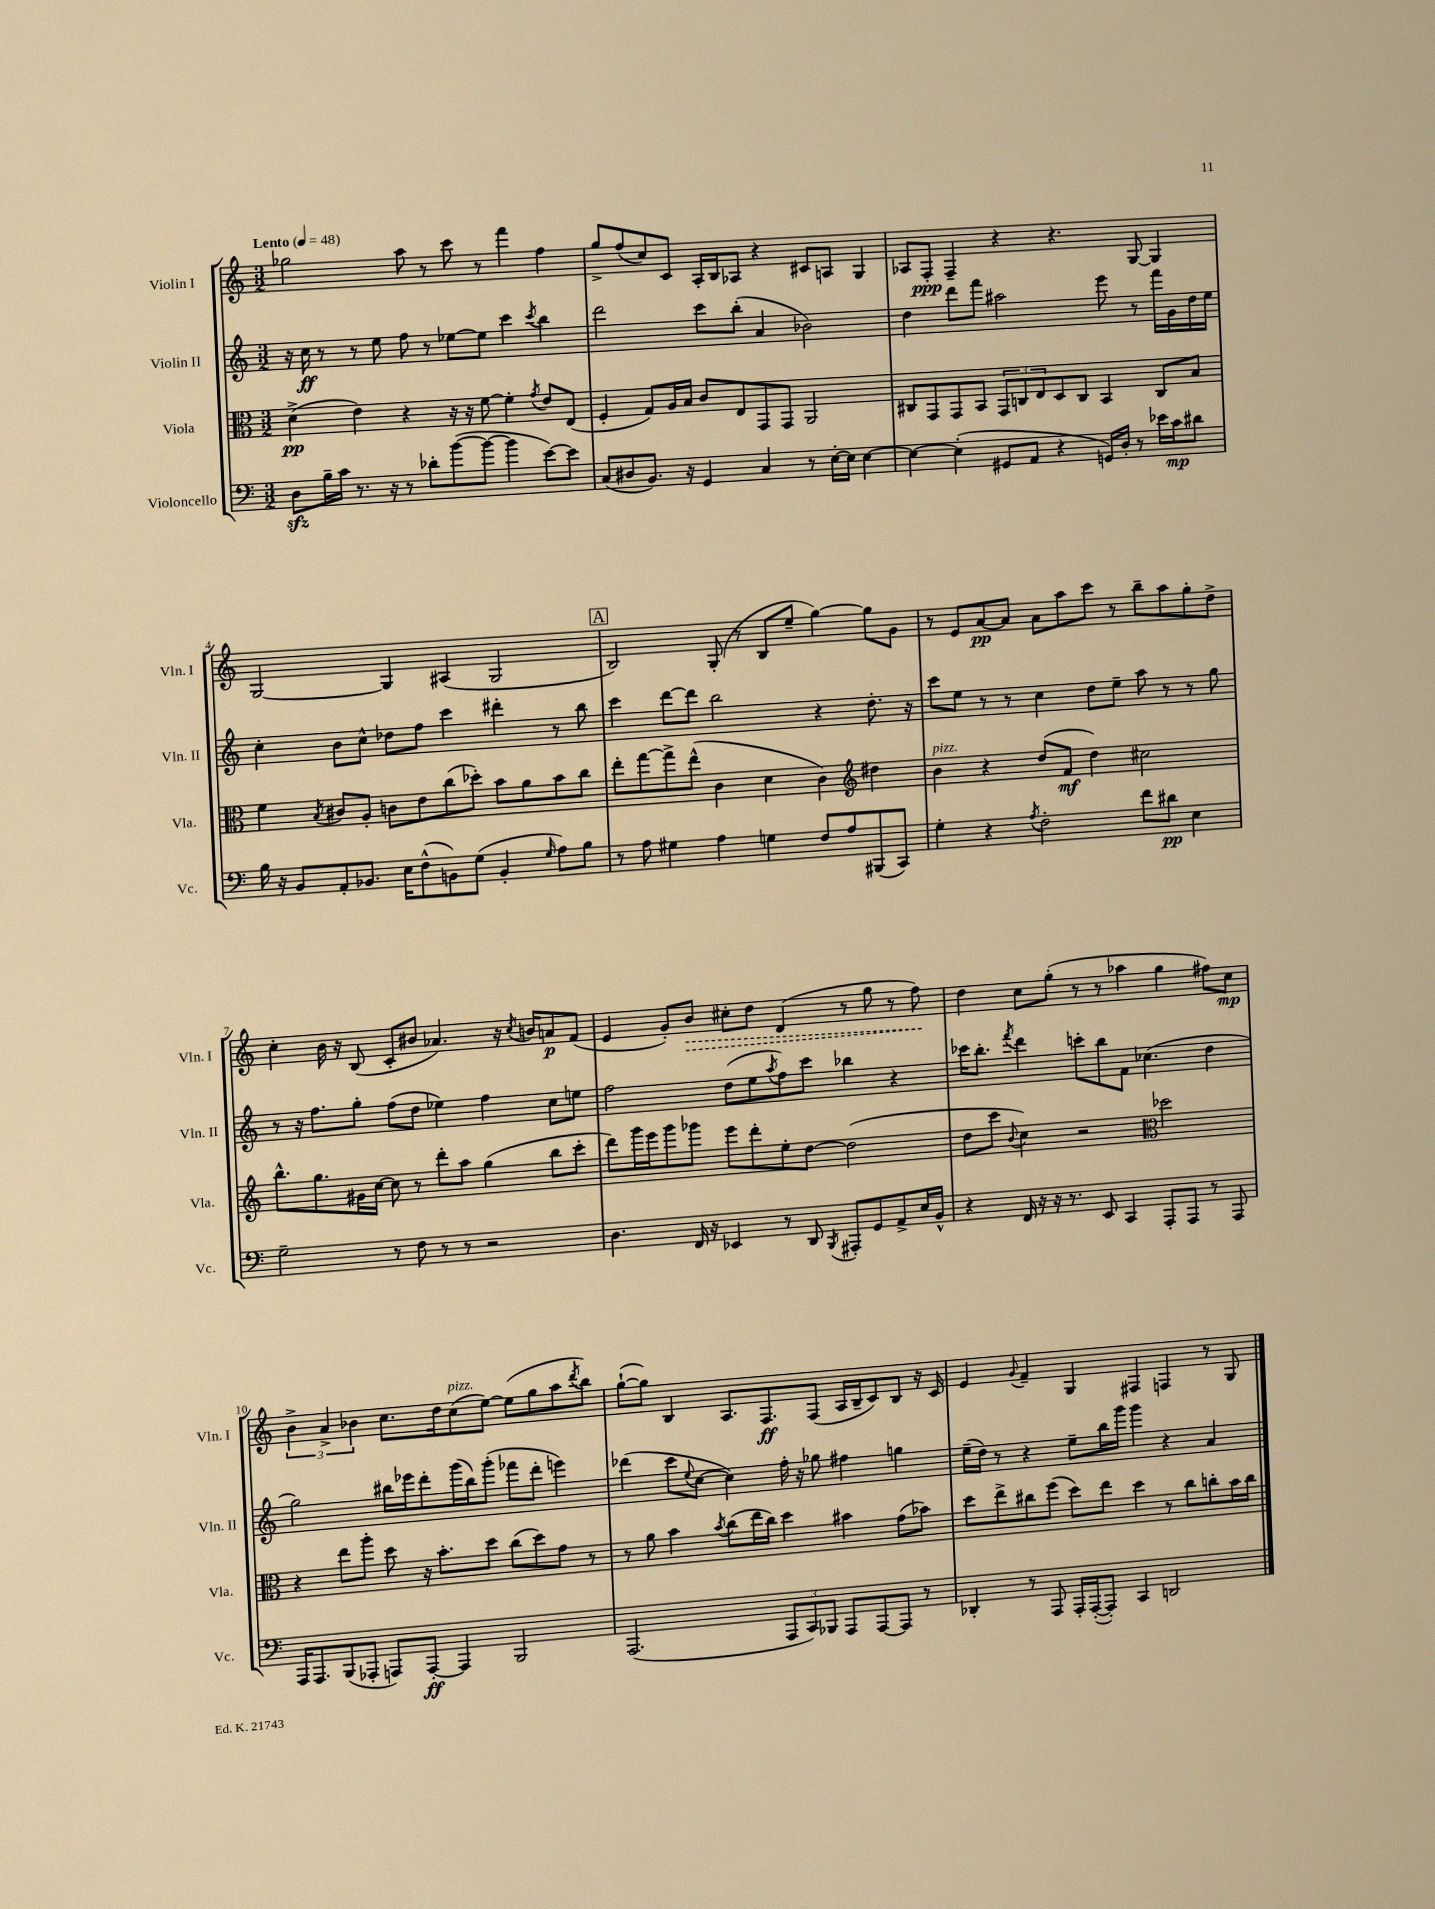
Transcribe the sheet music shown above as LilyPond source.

<<
\new StaffGroup <<
\new Staff = "s0" \with { instrumentName = "Violin I" shortInstrumentName = "Vln. I" } {
    \clef treble \key c \major \numericTimeSignature \time 3/2 \tempo "Lento" 4 = 48
    ges''2 a''8 r8 c'''8 r8 f'''4 f''4 |
    g''8-> f''8( c''8) c'8 a16-. b16 aes8 r4 cis'8 a8 g4 |
    aes8 f8-.\ppp f4-- r4 r4. g8~ g4 |
    g2~ g4 ais4( g2 |
    \mark \markup { \box "A" } b2) g8-.( r8 b8 e''8-- g''4~) g''8 g'8 |
    r8 e'8 a'8~\pp a'8 a'8 a''8 c'''8 r8 b''8-- a''8 g''8-. d''8-> |
    c''4-. b'16 r16 b8( c'8-. bis'8 aes'4.) r16 \acciaccatura { c''8 } b'16 a'8\p f'8( |
    e'4 g'8-.) \once \override Hairpin.style = #'dashed-line b'8\> cis''8-. d''8 d'4( r8 g''8 r8 f''8\!) |
    d''4 c''8 g''8-.( r8 r8 aes''4 g''4 fis''8) c''8\mp |
    \tuplet 3/2 { b'4-> a'4-> bes'4 } c''8. d''16 c''8^\markup { \italic "pizz." }( e''8~) e''8( g''8 a''8 \acciaccatura { d'''8 } b''8) |
    g''8~-!( g''8) b4 a8. f8.\ff f8( a16 b16-- c'8) b8 r16 c'16 |
    e'4 \appoggiatura { g'8 } f'4-- g4 fis4 f4 r8 g8 \bar "|." |
}
\new Staff = "s1" \with { instrumentName = "Violin II" shortInstrumentName = "Vln. II" } {
    \clef treble \key c \major \numericTimeSignature \time 3/2
    r16 c''16\ff r8 r8 e''8 f''8 r8 ees''8~ ees''8 c'''4 \acciaccatura { c'''8 } b''4 |
    d'''2 c'''8 b''8-.( a'4 bes'2) |
    d''4 d'''8 f'''8 ais''2 e'''8 r8 f'''16 g'16 d''16 e''16 |
    c''4-. b'8 c''8-^ des''8 f''8 c'''4 dis'''4-. r8 b''8 |
    \mark \markup { \box "A" } c'''4 d'''8~ d'''8 b''2 r4 d''8.-. r16 |
    c'''8 e''8 r8 r8 c''4 d''8 e''8-- a''8 r8 r8 g''8 |
    r8 r16 f''8. g''8-. f''8( d''8 ees''4) f''4 c''8 e''8 |
    f''2 d''8( e''8 \acciaccatura { a''8 } f''8) c'''8 bes''4 r4 |
    ces'''16 b''8.-. \acciaccatura { f'''8 } d'''4 c'''8-. b''8 f'8 ces''4.( d''4 |
    g''2) bis''16 ees'''16 d'''8-. g'''16( bis''16) g'''8-.( fes'''8 d'''8-. e'''4) |
    des'''4( c'''8 \appoggiatura { e''8 } c''8~ c''4) f''16-. r16 ges''8 fis''4 g''4 |
    e''16--( d''16) r8 r4 e''8-- b''16 g'''16 g'''4 r4 a'4 \bar "|." |
}
\new Staff = "s2" \with { instrumentName = "Viola" shortInstrumentName = "Vla." } {
    \clef alto \key c \major \numericTimeSignature \time 3/2
    d'4->\pp( e'4) r4 r16 r16 f'8~ f'4-. \acciaccatura { g'8 } e'8 e8( |
    f4-. g8) a16 b16 c'8 e8 g,8 g,8 a,2 |
    cis8 g,8 g,8 b,8 \tuplet 3/2 { g,8 c8 e8 } d8 c8 b,4 c8 b8 |
    f'4 \acciaccatura { b8 } cis'8 a8-. c'8 e'8 c''8( des''8-.) b'8 a'8 b'8 c''8 |
    \mark \markup { \box "A" } e''8-. g''8~ g''8-> e''8-^( c'4 d'4 c'4) \clef treble dis''4 |
    b'4^\markup { \italic "pizz." } r4 d''8( f'8\mf d''4) cis''2 |
    b''8.-^ g''8. gis'16 c''16~ c''8 r8 d'''8-. a''8 g''4( b''8 c'''8-. |
    d'''8) g'''16 e'''16 g'''8 ges'''8 e'''8 d'''8-. e''8-. d''8~ d''2( |
    d''8 c'''8 \appoggiatura { b'8 } c''4) r2 \clef alto des''2 |
    r4 e''8 a''8-. d''8 r16 b'8.-. d''8 c''8( d''8) g'8 r8 |
    r8 a'8 b'4 \acciaccatura { b'8 } c''8( e''16 c''16) d''4 bis'4 g'8( bes'8) |
    d''8 e''8-> cis''8 f''8( d''8) e''8 d''4 r8 cis''8 c''8-. b'16 c''16 \bar "|." |
}
\new Staff = "s3" \with { instrumentName = "Violoncello" shortInstrumentName = "Vc." } {
    \clef bass \key c \major \numericTimeSignature \time 3/2
    d8\sfz b16-- c'16 r8. r16 r8 des'8-. b'8~( b'8~ b'4 e'8~) e'8 |
    c8( dis8 b,8.) r16 g,4 c4 r8 e16~-. e16 e4~ |
    e4~ e4-.( gis,8 a,8 r4 g,16) d16-. r8 ees'16 c'16\mp dis'8 |
    b16 r16 b,8 a,8-. bes,8. e16 f8-^( b,8) g8( b,4-. \grace { g16 } a8) b8 |
    \mark \markup { \box "A" } r8 a8 gis4 a4 g4 f8 a8 bis,,8( c,8) |
    g4-. r4 \acciaccatura { a8 } f2-. f'8 dis'8\pp e4 |
    g2-- r8 f8 r8 r8 r2 |
    d4. f,16 r16 ees,4 r8 d,8 \acciaccatura { b,,8 } ais,,8-. g,8 a,8-> e16 b,16-^ |
    r4 f,16 r16 r16 r8. e,8 c,4 a,,8-. a,,8 r8 a,,8 |
    a,,16 a,,8. b,,8( aes,,8-. a,,8) a,,8~-.\ff a,,4 b,,2 |
    a,,2.( \tuplet 3/2 { a,,8 c,8) bes,,8 } a,,8 a,,8~ a,,8 r8 |
    des,4-. r8 a,,8 a,,16-. a,,16~-.( a,,8-.) c,4 d,2 \bar "|." |
}
>>
>>
